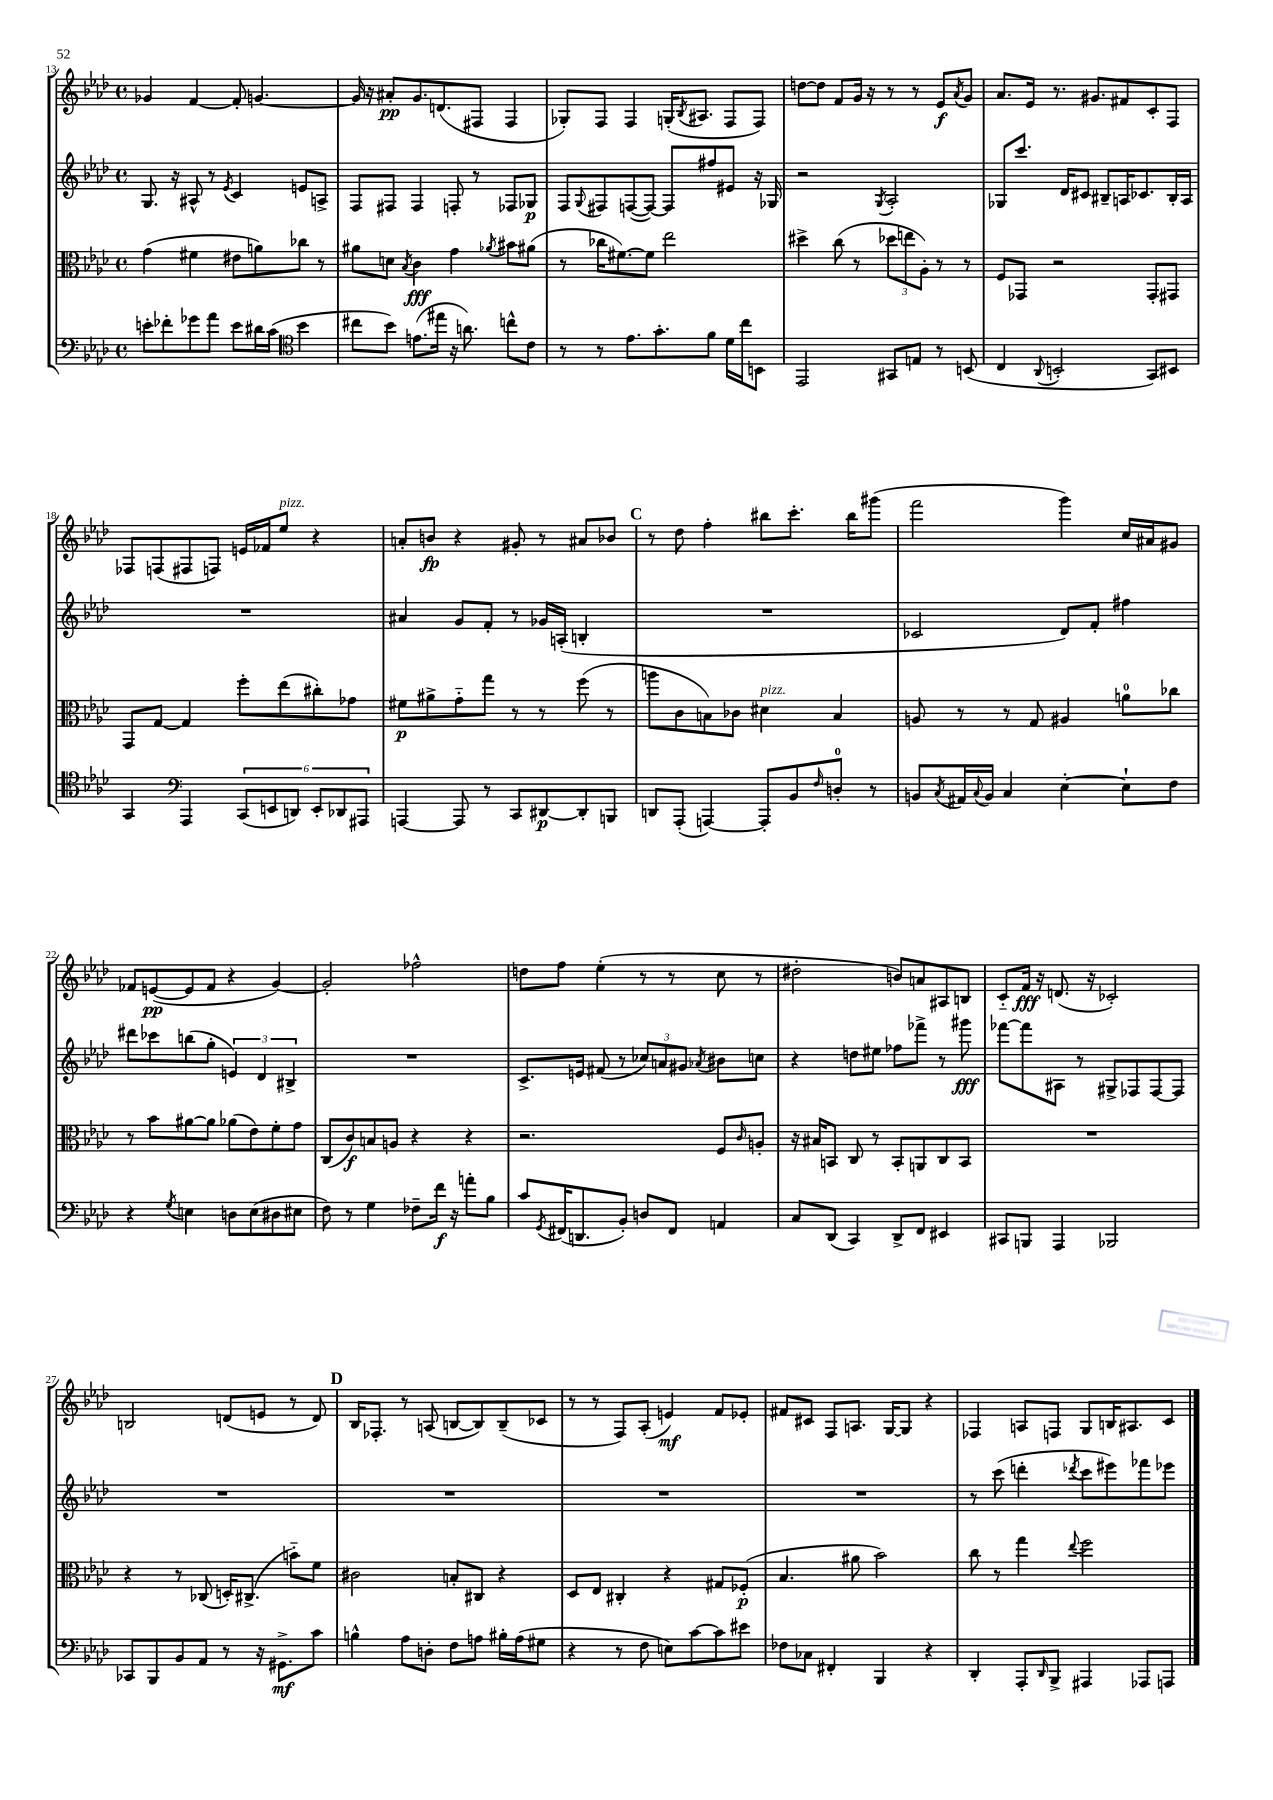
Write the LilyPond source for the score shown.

<<
\new StaffGroup <<
\new Staff = "s0" {
    \clef treble \key aes \major \defaultTimeSignature \time 4/4
    ges'4 f'4~ f'8-. g'4.~ |
    g'16 r16 ais'8-.\pp g'8. d'8.( fis8 fis4 |
    ges8-.) f8 f4 g16-.( \acciaccatura { bes8 } ais8. f8 f8) |
    d''8~ d''8 f'8 g'16 r16 r8 r8 ees'8\f \acciaccatura { aes'8 } g'8 |
    aes'8. ees'16 r8. gis'8. fis'8 c'8-. f8 |
    fes8 f8( fis8 f8) e'16 fes'16 ees''8^\markup { \italic "pizz." } r4 |
    a'8-. b'8\fp r4 gis'8-. r8 ais'8 bes'8 |
    \mark \markup { \bold "C" } r8 des''8 f''4-. bis''8 c'''8.-. bis''16 gis'''8( |
    f'''2 g'''4) c''16 ais'16 gis'8 |
    fes'8 e'8~\pp( e'8 fes'8 r4 g'4~) |
    g'2-. fes''2-^ |
    d''8 f''8 ees''4-.( r8 r8 c''8 r8 |
    dis''2-. b'8) a'8 ais8 b8 |
    c'8-_ f'16\fff r16 d'8.( r16 ces'2-.) |
    b2 d'8( e'8 r8 d'8) |
    \mark \markup { \bold "D" } bes16 fes8.-. r8 a8( b8~ b8) b8--( ces'8 |
    r8 r8 f8) aes8-.( e'4\mf) f'8 ees'8-. |
    fis'8 cis'8 f8 a8. g16~ g8 r4 |
    fes4 a8 f8 g8 b16 ais8. c'8 \bar "|." |
}
\new Staff = "s1" {
    \clef treble \key aes \major \defaultTimeSignature \time 4/4
    g8. r16 ais8-^ r8 \acciaccatura { ees'8 } c'4 e'8 a8-> |
    f8 fis8 fis4 f8-. r8 fes8 ges8\p |
    f8 \appoggiatura { g8 } fis8 f8~( f8~) f8 fis''8 eis'8 r16 ges16 |
    r2 \acciaccatura { g8 } aes2-. |
    ges8 c'''8. des'16 cis'8 bis8-- a16 ces'8. bis16-. a16 |
    R1 |
    ais'4 g'8 f'8-. r8 ges'16 a16-.( b4-. |
    \mark \markup { \bold "C" } R1 |
    ces'2 des'8) f'8-. fis''4 |
    dis'''8 ces'''8 b''8( g''8-. \tuplet 3/2 { e'4) des'4 bis4-> } |
    R1 |
    c'8.-> e'16 fis'8( r8 \tuplet 3/2 { ces''8) a'8 gis'8 } \acciaccatura { aes'8 } bis'8 c''8 |
    r4 d''8 eis''8 fes''8 fes'''8-> r8 gis'''8\fff |
    fes'''8~ fes'''8 ais8 r8 gis8-> fes8 fes8~ fes8 |
    R1 |
    \mark \markup { \bold "D" } R1 |
    R1 |
    R1 |
    r8 c'''8( d'''4-. \acciaccatura { des'''8 } c'''8 eis'''8) fes'''8 ees'''8 \bar "|." |
}
\new Staff = "s2" {
    \clef alto \key aes \major \defaultTimeSignature \time 4/4
    g'4( fis'4 eis'8 a'8) ces''8 r8 |
    ais'8 d'8 \acciaccatura { bes8 } c'4\fff g'4 \acciaccatura { aes'8 } bis'8 ais'8( |
    r8 ces''16 fis'8.~) fis'8 ees''2 |
    dis''4-> c''8( r8 \tuplet 3/2 { des''8 e''8 aes8-.) } r8 r8 |
    f8 ges,8 r2 ges,8-. gis,8 |
    g,8 g8~ g4 f''8-. ees''8( cis''8-.) ges'8 |
    fis'8\p ais'8-> g'8-_ g''8 r8 r8 f''8( r8 |
    \mark \markup { \bold "C" } a''8 c'8 b8) ces'8 dis'4^\markup { \italic "pizz." } b4 |
    a8 r8 r8 g8 ais4 a'8-0 ces''8 |
    r8 bes'8 ais'8~ ais'8 aes'8( ees'8) f'8-. g'8 |
    c8( c'8\f) b8 a8 r4 r4 |
    r2. f8 \grace { c'16 } a8-. |
    r16 bis16 b,8 c8 r8 b,8-. a,8 c8 b,8 |
    R1 |
    r4 r8 ces8( d16-.) cis8.->( b'8-_) f'8 |
    \mark \markup { \bold "D" } cis'2 b8-. cis8 r4 |
    des8 ees8 cis4-. r4 gis8 fes8-.\p( |
    bes4. ais'8 bes'2) |
    c''8 r8 g''4 \appoggiatura { ees''8 } f''2 \bar "|." |
}
\new Staff = "s3" {
    \clef bass \key aes \major \defaultTimeSignature \time 4/4
    e'8-. fes'8-. ges'8 aes'8 e'8 dis'16 c'16( \clef tenor bes'4 |
    cis''8 bes'8) e'8.( eis''16 r16 a'8.) c''8-^ c'8 |
    r8 r8 ees'8. g'8.-. f'8 des'16 c''16 b,8 |
    ees,2 gis,8 e8 r8 b,8( |
    c4 \appoggiatura { aes,8 } b,2-. g,8) bis,8 |
    g,4 \clef bass aes,,4 \tuplet 6/4 { c,8( e,8 d,8) e,8-. des,8 ais,,8 } |
    a,,4~ a,,8 r8 c,8 dis,8~\p dis,8-. b,,8 |
    \mark \markup { \bold "C" } d,8 aes,,8-.( a,,4~) a,,8-. bes,8 \grace { f16 } d8-0-. r8 |
    b,8 \acciaccatura { c8 } ais,16 \appoggiatura { c8 } b,16 c4 ees4~-. ees8-! f8 |
    r4 \acciaccatura { g8 } e4 d8 e8( dis8 eis8 |
    f8) r8 g4 fes8-- f'16\f r16 a'8-. bes8 |
    c'8 \acciaccatura { g,8 } fis,16( d,8. bes,8-.) d8 fis,8 a,4 |
    c8 des,8( c,4) des,8-> f,8 eis,4 |
    cis,8 b,,8 aes,,4 bes,,2 |
    ces,8 bes,,8 bes,8 aes,8 r8 r16 gis,8.->\mf c'8 |
    \mark \markup { \bold "D" } b4-^ aes8 d8-. f8 a8 bis16-. a16( gis8 |
    r4 r8 f8 e8) c'8~ c'8 eis'8 |
    fes8 ces8 fis,4-. bes,,4 r4 |
    des,4-. aes,,8-. \grace { des,16 } bes,,8-> ais,,4 aes,,8 a,,8 \bar "|." |
}
>>
>>
\layout { \context { \Score currentBarNumber = #13 } }
